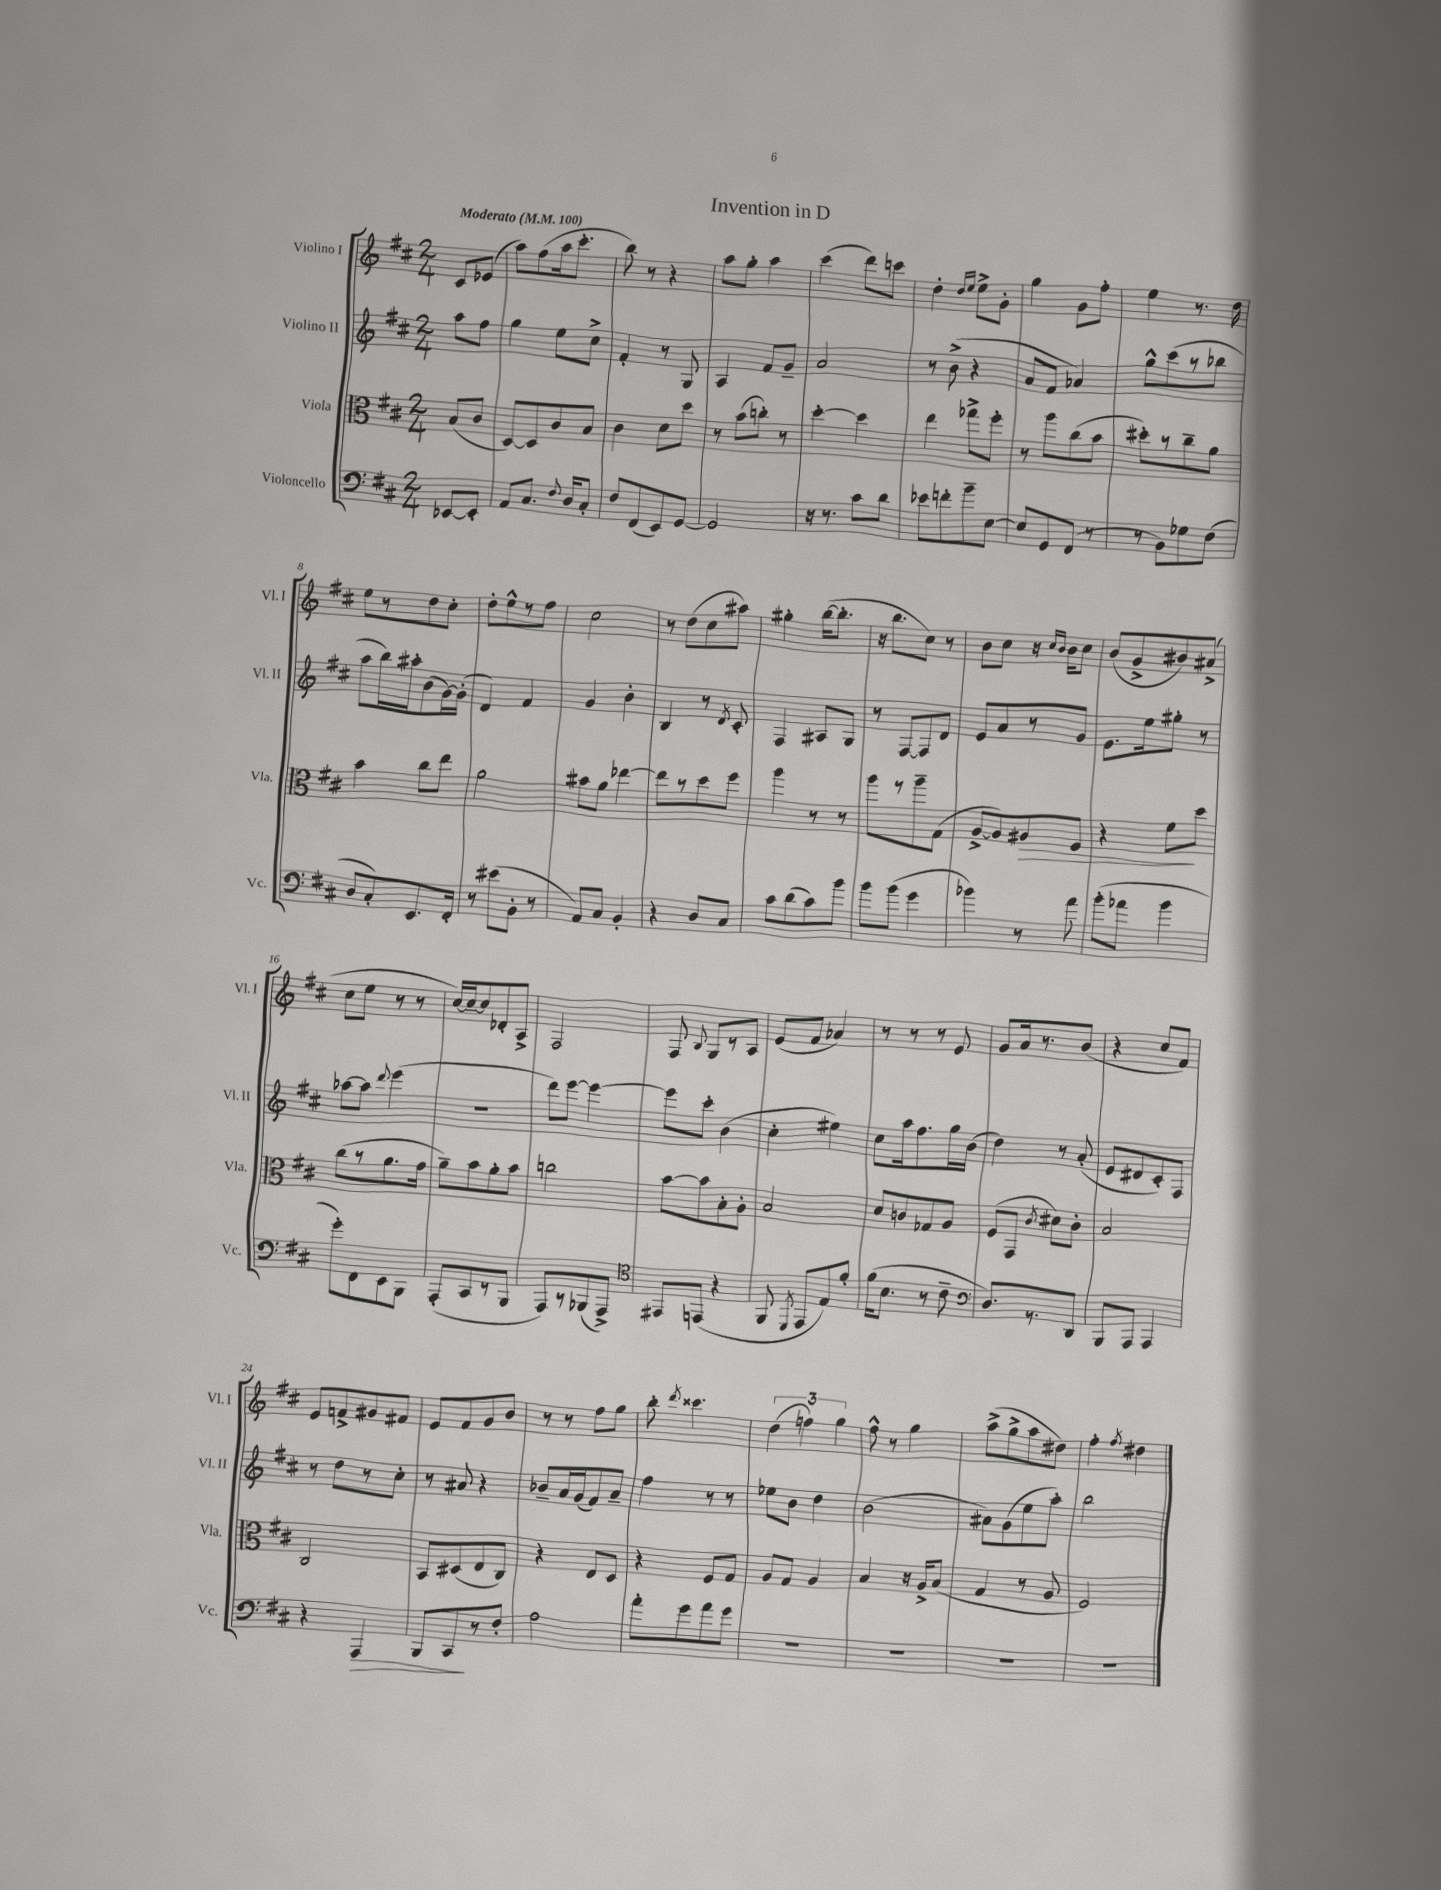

**kern	**kern	**kern	**kern
*staff4	*staff3	*staff2	*staff1
*clefF4	*clefC3	*clefG2	*clefG2
*k[f#c#]	*k[f#c#]	*k[f#c#]	*k[f#c#]
*M2/4	*M2/4	*M2/4	*M2/4
*MM100	*MM100	*MM100	*MM100
[8EE-	(8B	8aa	8c#
8EE-']	8c#	8ff#	(8e-
=	=	=	=
8AA	[8D)	4gg	8aa)
8.C#	8D]	.	(8ff#
.	8c#	8ee	16aa
8qqF#	.	.	.
16D	.	.	8.ccc#'
8C#'	8B	8cc#^	.
=	=	=	=
8F#	4c#	4f#'	8bb)
(8FF#	.	.	8r
8EE)	8d	8r	4r
[8GG	8dd	8G	.
=	=	=	=
2GG]	8r	4A	8aa
.	(8b	.	8gg'
.	8cc')	8f#	4aa
.	8r	8g~	.
=	=	=	=
16r	[4dd'	2a	(4ccc#
8.r	.	.	.
8c#	4dd]	.	8ddd)
8d	.	.	8ccc
=	=	=	=
8e-	4ee	8r	4dd'
8f'	.	(8b^	.
.	.	.	16qqdd
.	.	.	16qqee
8b~	8gg-^	4r	8ee^
[8E	8ff#'	.	8g'
=	=	=	=
8E]	8r	8a	4gg
8GG	8aa	8f#	.
(8FF#	(8cc#	4a-)	8g
8r	8b	.	8ff#'
=	=	=	=
8r	8dd#')	8gg^^	4ee
8BB)	8r	(8ccc#	.
8G-	8cc#~	8r	8.r
(8F#	8a	8bb-	.
.	.	.	16dd
=	=	=	=
8D	4b	8aa	8ee
8C#')	.	16bb)	8r
.	.	16aa#'	.
8.EE	8cc#	(8b	8dd
.	8ee	[16g)	8cc#'
16FF#'	.	(16g']	.
=	=	=	=
8r	2a	4d)	8dd'
(8e#	.	.	8ee^^
8BB'	.	4f#	8r
8r	.	.	8ff#
=	=	=	=
8AA)	8b#	4g	2cc#
8C#	8a	.	.
4BB'	[4ee-	4b'	.
=	=	=	=
4r	8ee-]	4B	8r
.	8r	.	(8dd
8D	8dd	8r	8cc#
.	.	8qd	.
8C#	8ff#	8c#'	8aa#)
=	=	=	=
8c#	4aa	4F#	4gg#'
(8d	.	.	.
8c#)	8r	8A#	([16bb
.	.	.	8.bb']
8b	8r	8G	.
=	=	=	=
8b	8aa	8r	16r
.	.	.	8.bb
(8b	8r	[8F#	.
4g	8aa~	8F#]	8cc#)
.	(8G	8d	8r
=	=	=	=
4b-)	[8A^	8e	8b
.	8A])	8a	8cc#
8r	8A#	8r	16r
.	.	.	16qqcc#
.	.	.	16qqb
.	.	.	16b
8a	8F#	8g	8cc#
=	=	=	=
(8b'	4r	8.e	(8b
8a-	.	.	8g^
.	.	16ee	.
4b	8f#	8gg#'	8b#)
.	8dd	8r	(8a#^
=	=	=	=
8g')	(8cc#	[8aa-	8cc#
8FF#	8r	8aa-]	8ee
.	.	8qqddd	.
8EE	8.a	(4eee	8r
8BBB	.	.	8r
.	16g	.	.
=	=	=	=
(8AAA'	8a~)	2r	[16cc#)
.	.	.	16cc#~_
8CC#	8b	.	8cc#]
8r	8a'	.	8d-'
8BBB	8b	.	8A^
=	=	=	=
8AAA)	2cc	8ddd)	2F#
8r	.	[8eee	.
(8BBB-	.	4eee_	.
8AAA^)	.	.	.
=	=	=	=
*clefC4	*	*	*
8EE#	[8b	8eee]	8F#
.	.	.	8qqB
(8EE	8b]	8ccc#'	8G
4r	8B'	(4b	8r
.	8A'	.	8A
=	=	=	=
8FF#	2B	4cc#'	(8e
8qDD	.	.	.
8EE	.	.	8f#
8E)	.	4ee#)	4a-)
8f#'	.	.	.
=	=	=	=
(16f#	8d	8cc#	8r
8.B	.	.	.
.	8c	16aa	8r
.	.	8.ff#	.
8r	8G-	.	8r
8c#~	8A	16gg	8e
.	.	(16b	.
=	=	=	=
*clefF4	*	*	*
8.D)	(8F#	4dd)	8g
.	8GG	.	16a
8.r	.	.	8.r
.	8qc#	.	.
.	8d#)	8r	.
8DD	8c#'	(8a'	(8b
=	=	=	=
8BBB	2B	8e	4r
8AAA	.	8d#	.
4AAA	.	8c#')	8cc#
.	.	8F#	8f#)
=	=	=	=
4r	2C#	8r	8e
.	.	8dd	8f^
4AAA	.	8r	8g#
.	.	8cc#'	8f#
=	=	=	=
8BBB	8BB	8r	8e
8CC#	(8D#	8a#	8f#
8r	8E	4r	8g
8F#'	8C#)	.	8b
=	=	=	=
2A	4r	8b-~	8r
.	.	16a	8r
.	.	(16g	.
.	8E	8f#)	8ff#
.	8D	8a~	8gg
=	=	=	=
8a'	4r	4ff#	8bb'
.	.	.	8qddd
8g	.	.	4.ccc##
8a	8F#	8r	.
8g	8G	8r	.
=	=	=	=
2r	8A	8ee-	(6dd
.	8G	8b	.
.	.	.	6ff)
.	4A	4dd	.
.	.	.	6gg
=	=	=	=
2r	4B	(2b	8ff#^^
.	.	.	8r
.	16r	.	4gg
.	16A^	.	.
.	(8B	.	.
=	=	=	=
2r	4G	8a#)	(8aa^
.	.	(8g	8gg^
.	8r	8ee	8aa
.	8A	8aa')	8dd#)
=	=	=	=
2r	2F#)	2bb	4ff#'
.	.	.	8qff#
.	.	.	4dd#
==	==	==	==
*-	*-	*-	*-
